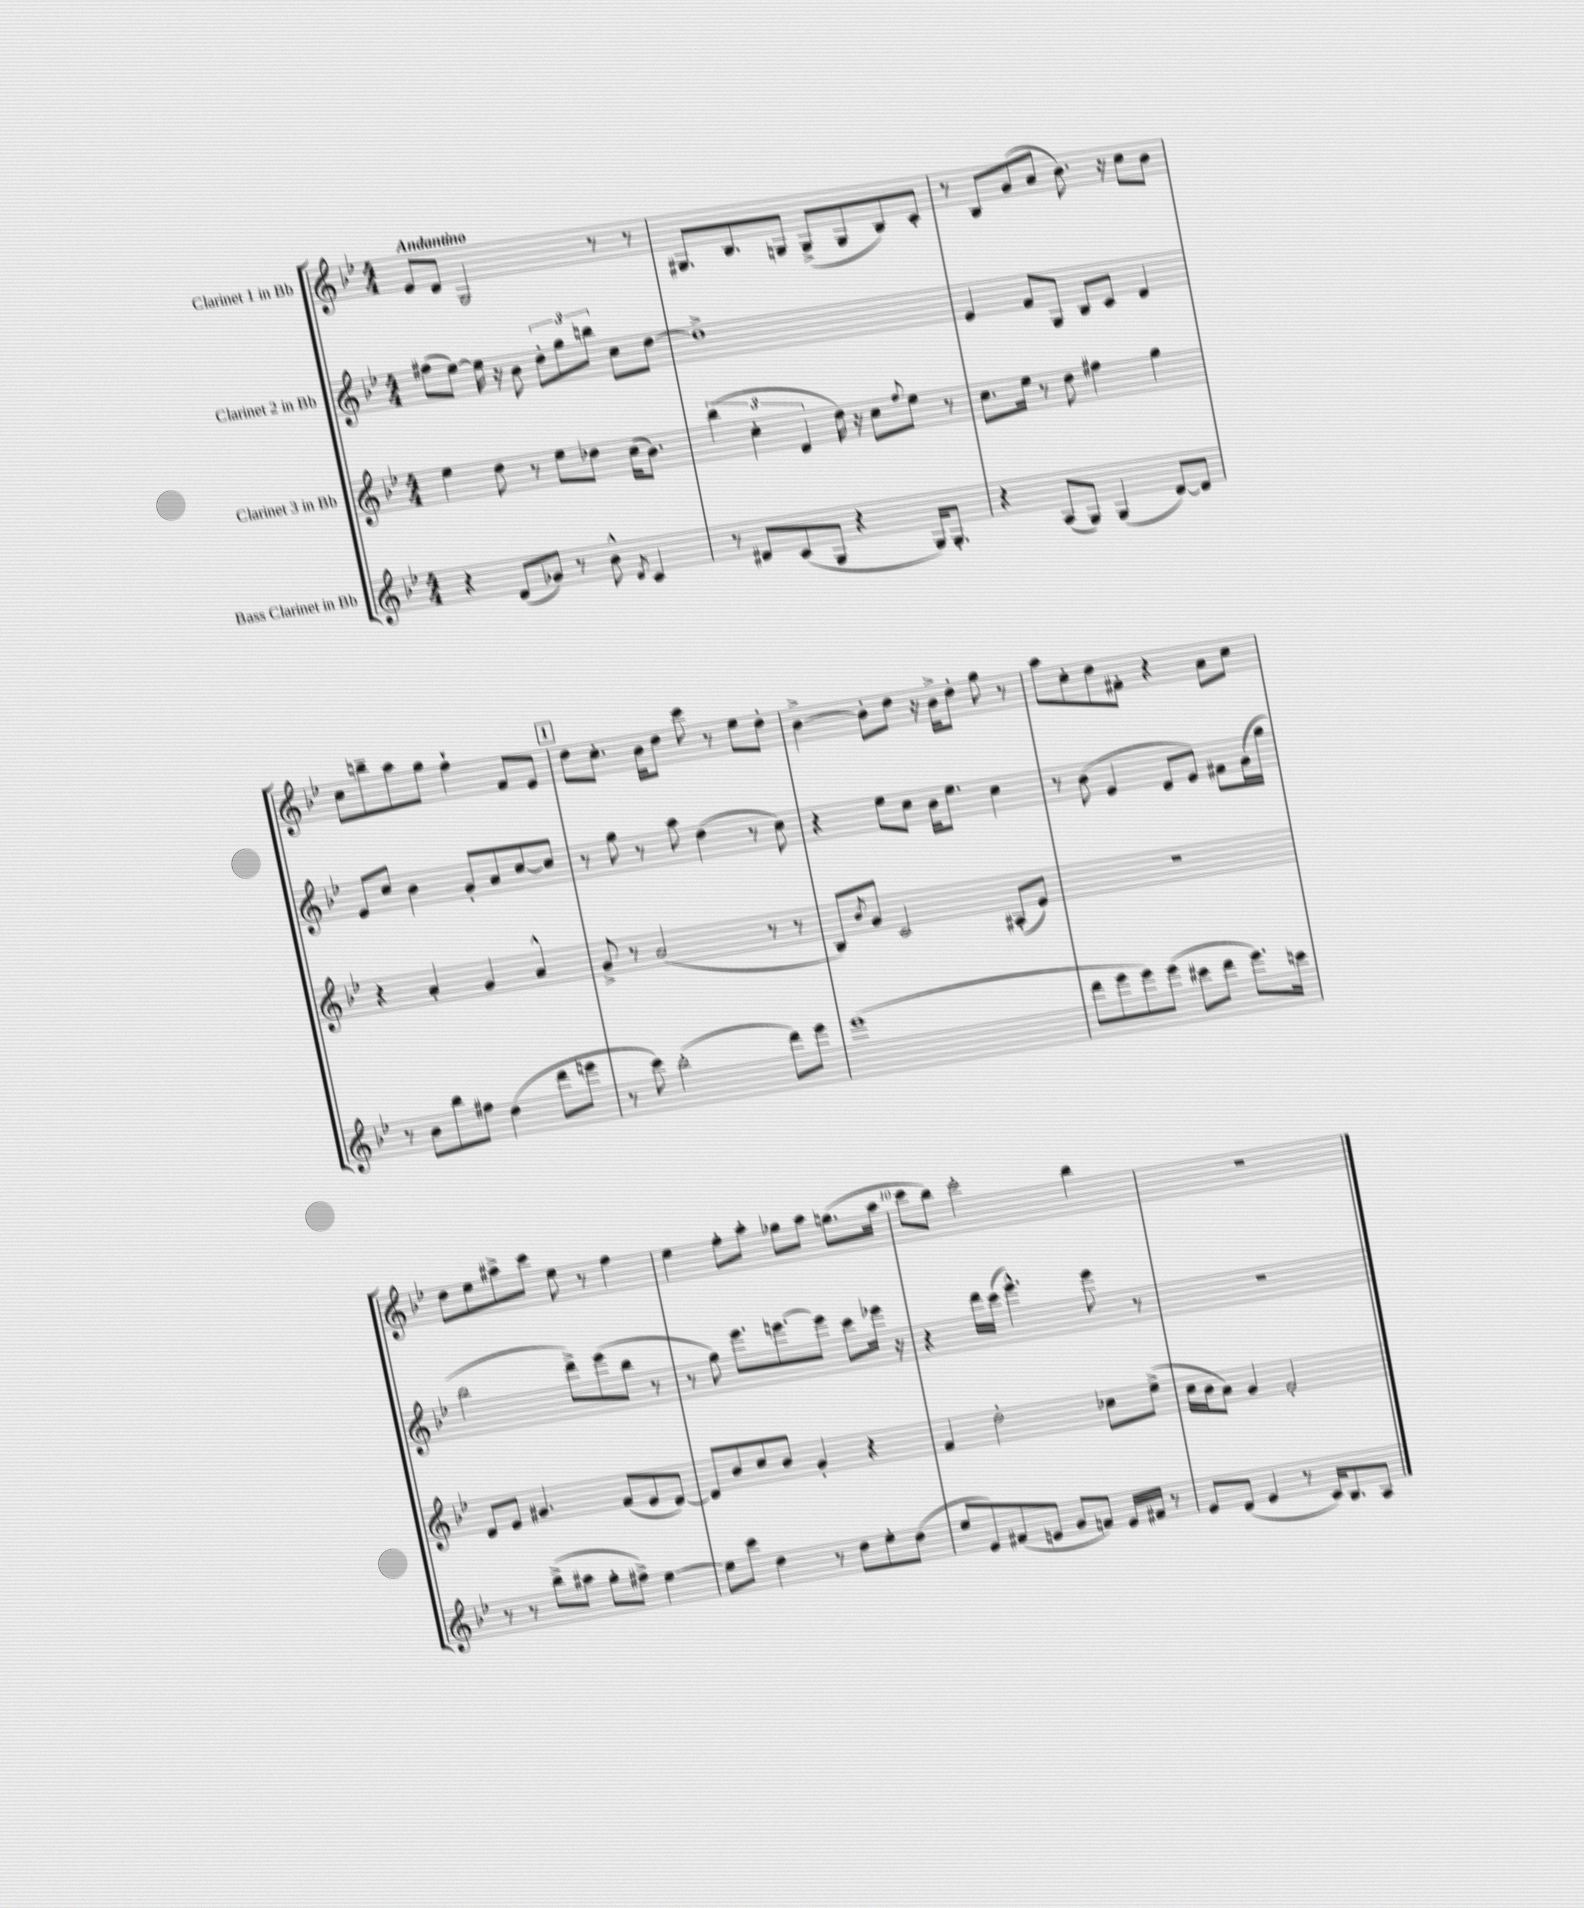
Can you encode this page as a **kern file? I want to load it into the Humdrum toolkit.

**kern	**kern	**kern	**kern
*part4	*part3	*part2	*part1
*staff4	*staff3	*staff2	*staff1
*I"Bass Clarinet in Bb	*I"Clarinet 3 in Bb	*I"Clarinet 2 in Bb	*I"Clarinet 1 in Bb
*clefG2	*clefG2	*clefG2	*clefG2
*k[b-e-]	*k[b-e-]	*k[b-e-]	*k[b-e-]
*M4/4	*M4/4	*M4/4	*M4/4
=1	=1	=1	=1
!	!	!	!LO:TX:a:B:t=Andantino
4r	4ee-\	(8ff#X\L	8e-/L
.	.	[8ee-\J)	8d/J
(8d/L	8dd\	16ee-\]	2G/
.	.	16r	.
8g-X/J)	8r	8b-\	.
8r	8ee-\L	12dd'\L	.
.	.	12gg\	.
8b-^^\	8dd-X\J	.	.
.	.	12bbn\J	.
8qd/	.	.	.
4c/	(16cc\KL	8cc\L	8r
.	8.b-\J)	.	.
.	.	[8dd\J	8r
=2	=2	=2	=2
8r	(6bb-\	1dd^]	8.G#X/L
8d#X/L	.	.	.
.	6cc'\	.	.
.	.	.	8.B-/
(8c/	.	.	.
.	6d/	.	.
8G/J	.	.	8Gn/J
4r	16dd\)	.	(8G^/L
.	16r	.	.
.	8cc\L	.	8G/
.	8qqff/	.	.
16G/KL)	8ee-\J	.	8B-/)
8.G'/J	.	.	.
.	8r	.	8c'/J
=3	=3	=3	=3
4r	8.cc\L	4e-/	8r
.	.	.	8B-/L
.	16ee-\Jk	.	.
(8A/L	8r	8f/L	(8g/
8G/J)	8dd\	8G/J	8a/J
(4G/	4ff#X\	8B-/L	8.b-\)
.	.	8c/J	.
.	.	.	16r
[8d/L)	4gg\	4d/	8cc\L
8d/J]	.	.	8b-\J
!!LO:LB:g=z
=4	=4	=4	=4
8r	4r	8e-/L	8cc\L
8b-\L	.	8cc/J	8bbn~\
8bb-\	4a'/	4b-\	8aa\
8ff#X\J	.	.	8gg\J
(4dd\	4g/	8g'/L	4ff`\
.	.	8a/	.
8ddd\L	4a^^/	[8cc/	8f/L
8eeen\J	.	8cc/J]	8e-/J
!!LO:REH:place=s1:t=1
=5	=5	=5	=5
8r	8g^/	8r	8dd\L
8ccc\)	8r	8gg\	8.cc'\J
(2bb-'\	(2a/	8r	.
.	.	.	16b-\KL
.	.	8aa\	8dd\J
.	.	(4dd\	8ccc\
.	.	.	8r
8ddd\L)	8r	8r	8ee-\L
8eee-\J	8r	8cc\)	8dd'\J
=6	=6	=6	=6
(1eee-	8B-/L)	4r	[4b-^\
.	8qb-/	.	.
.	8g/J	.	.
.	2c/	8ee-\L	8b-'\L]
.	.	8cc\J	8dd\J
.	.	16b-\KL	16r
.	.	8.ee-\J	16b-^\KL
.	.	.	8dd'\J
.	(8A#X'/L	4cc\	8gg\
.	8e-/J)	.	8r
=7	=7	=7	=7
8ddd\L	1r	8r	8aa\L
8eee-\	.	(8b-\	8cc'\
8eee-\)	.	4e-/	8dd\
(8eee-\J	.	.	8f#X'\J
8ccc#X\L	.	8d/L	4r
8ddd\J	.	8e-/J)	.
8.eee-\L)	.	8f#X\L	8a\L
.	.	(16g\L	8cc\J
16cccn\Jk	.	16gg\JJ	.
!!LO:LB:g=z
=8	=8	=8	=8
8r	8d/L	2bb-\	8dd\L
8r	8e-/J	.	8ee-\
(8bb-^\L	4.g#X/	.	8aa#X^\
8aa#X\J	.	.	8ccc\J
8gg'\L	.	8ddd^\L)	8ee-\
8ff#X^\J)	(8f/L	(8eee-\	8r
[4ee-\	8e-/	8bb-\J	4ff\
.	[8d/J)	8r	.
=9	=9	=9	=9
8ee-\L]	8d/L]	8r	4ee-\
8ccc\J	8b-/	8gg\)	.
4dd\	8cc/	8.eee-\L	8ff'\L
.	8b-/J	.	8aa'\J
.	.	[8.eeen\	.
8r	4g'/	.	8gg-X\L
8dd\L	.	8eee\J]	8aa\J
8ee-'\	4r	8ccc\L	(8.ggn\L
(8dd\J	.	16eee-X\Jk	.
.	.	16r	16aa\Jk
=10	=10	=10	=10
8ee-/L	4f/	4r	8ccc\L
8e-/)	.	.	8bb-\J)
(8f#X/	2dd'\	16ddd\LL	2ccc'\
.	.	(16ccc\JJ	.
8en/J	.	4.eee-^^\)	.
8g/L	.	.	.
8fn/J)	.	.	.
16e/LL	8cc-X\L	8eee-\	4bb-\
16f#X/JJ	.	.	.
8r	(8ee-^\J	8r	.
=11	=11	=11	=11
8e-/L	16cc\LL	1r	1r
.	16b-\J	.	.
(8d/J	8a\J)	.	.
4e-/	4g/	.	.
8r	2f'/	.	.
16c/KL)	.	.	.
8.B-/	.	.	.
8A/J	.	.	.
==	==	==	==
*-	*-	*-	*-
